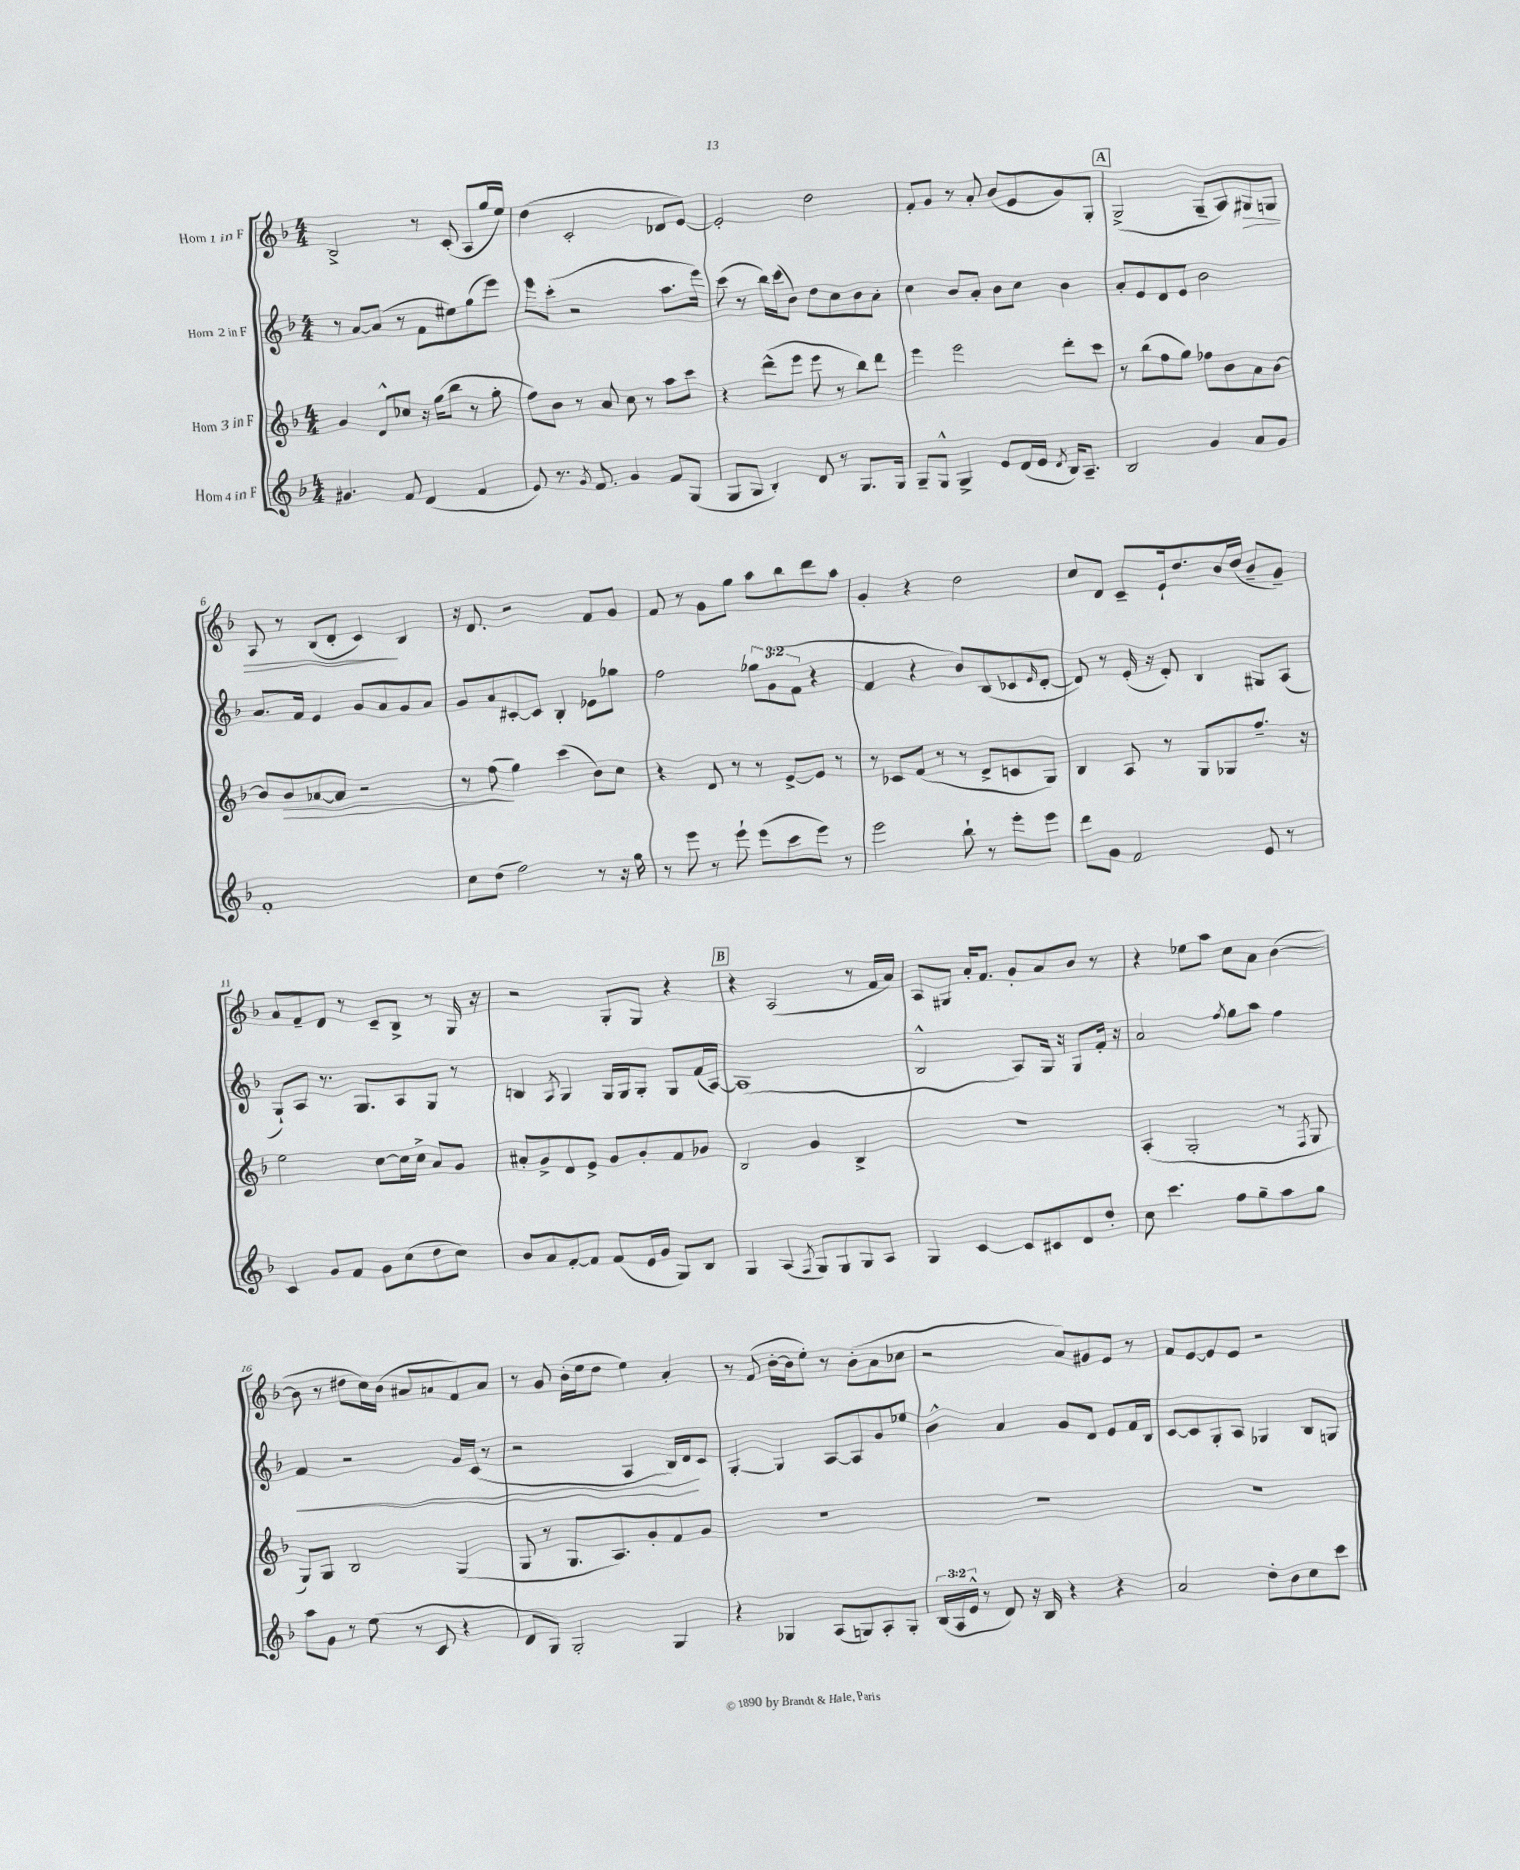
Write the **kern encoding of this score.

**kern	**kern	**kern	**kern
*staff4	*staff3	*staff2	*staff1
*clefG2	*clefG2	*clefG2	*clefG2
*k[b-]	*k[b-]	*k[b-]	*k[b-]
*M4/4	*M4/4	*M4/4	*M4/4
4.g#	4g	8r	2B-^
.	.	[8a	.
.	8d^^	(8a]	.
8f	8cc-	8r	.
(4d	16r	8f	8r
.	(16gg	.	.
.	8bb-	8ee#)	(8c'
4f	8r	(8gg	8A
.	8gg'	8eee)	16gg
.	.	.	16ee)
=	=	=	=
8e)	8ff)	8eee	(4dd
8.r	8b-	(8ccc'	.
.	8r	2r	2c'
8qg	.	.	.
8.f	.	.	.
.	8a	.	.
4g	8cc	.	.
.	8r	.	.
8f	8aa	8.aa	8d-
(8G	8ccc	.	[8e)
.	.	16eee)	.
=	=	=	=
8G	4r	(8ccc	2e']
8G	.	8r	.
4B-')	(8ddd^^	16bb-)	.
.	.	(16ccc	.
.	8eee	8b-)	.
8d	8eee	8dd	2dd
8r	8r	8cc	.
8.G	8bb-)	8b-	.
.	8ddd	8a'	.
16G	.	.	.
=	=	=	=
8G~	4eee	4cc	8f'
8G^^	.	.	8g
4G^	2eee	8b-	8r
.	.	8a'	8a'
8e	.	8b-	(8b-
(16d	.	8cc	8e
16e	.	.	.
8qd	.	.	.
16B-)	8ddd'	4b-	8g)
8.A~	.	.	.
.	8ccc	.	8G'
=	=	=	=
2B-	8r	8a'	(2G^
.	(8bb-	8e	.
.	8ff	8d	.
.	8gg)	8e	.
4g	8ff-	2b-	8G~
.	8b-	.	8A)
8a	8a	.	8G#
8g	[8b-	.	8G
=	=	=	=
1f'	8b-]	8.a	8A
.	8b-	.	8r
.	.	16f	.
.	[8a-	4e	(8B-
.	8a-]	.	8d'
.	2r	8g	4c)
.	.	8a	.
.	.	8g	4B-
.	.	8a	.
=	=	=	=
8cc	8r	8g	16r
.	.	.	8.d
(8dd	(8ff	8a	.
2ff)	4gg)	[8c#'	2r
.	.	8c#]	.
.	(4ccc	4B-'	.
8r	8b-)	8e-	8f
16r	8cc	8gg-	8g
16gg	.	.	.
=	=	=	=
8r	4r	2ff	8f
8eee	.	.	8r
8r	8d	.	8g
8eee`	8r	.	8gg
(8eee	8r	12gg-	8aa
.	.	(12g	.
8ccc	[8e^	.	8bb-
.	.	12f	.
8eee)	8e]	4r	8ddd
8r	8r	.	8aa
=	=	=	=
2eee	8r	4f	4g'
.	8c-	.	.
.	(8f	4r	4r
.	8r	.	.
8bb-`	8r	8b-)	2dd
8r	8d^	(8B-	.
8eee'	8c	8c-	.
.	.	16qqe	.
8eee	8G)	[8d'	.
=	=	=	=
8ddd	4B-	8d])	8cc
8g	.	8r	8d
2f	8A	(16e'	8c~
.	.	16r	.
.	8r	8d')	16e`
.	.	.	8.dd
.	8G	4B-	.
.	8G-	.	16b-
.	.	.	(16dd
8e	8.ff~	8G#	8b-~
8r	.	(8A	8g~)
.	16r	.	.
=	=	=	=
4c	2ee	8G`)	8a
.	.	8A	8f~
8g	.	8.r	8d
8f	.	.	8r
.	.	8.G	.
8g	[8cc	.	8c~
(8cc	16cc]	8A	8B-^
.	16cc^	.	.
8dd	8a	8G	8r
8cc)	8g	8r	16G
.	.	.	16r
=	=	=	=
8b-	8a#'	4B	2r
8a	8g^	.	.
.	.	8qA	.
[8f'	8d	4G	.
8f]	8e^	.	.
(8f	8g	16G	8G'
.	.	16G	.
16e	8g'	8G'	8G
16g	.	.	.
8G)	8f	8G	4r
8B-	8g-	(16f	.
.	.	[16A)	.
=	=	=	=
4G	2B-	(1A]	4r
(4A	.	.	(2A
8qF	.	.	.
8G)	4g	.	.
8G	.	.	.
8G	4B-^	.	8r
8A	.	.	16f
.	.	.	16a)
=	=	=	=
4G	1r	2B-^^	8A
.	.	.	8G#
[4c	.	.	16a'
.	.	.	8.f
8c]	.	8A)	8g'
8c#	.	16G	8a
.	.	16r	.
8d	.	8G	8b-
8dd'	.	16f'	8r
.	.	16r	.
=	=	=	=
8cc	(4A'	2a	4r
4.ccc	.	.	.
.	2G'	.	8ee-
.	.	.	8aa
.	.	8qff	.
8ff	.	8gg	8cc
8gg~	.	8aa	8a
8aa	8r	4ff	([4b-
.	8qF	.	.
8gg	8G	.	.
=	=	=	=
8aa	8G)	4f	8b-]
8g	8G	.	8r
8r	2B-	2r	8dd#
(8ee	.	.	16cc)
.	.	.	(16b-
8r	.	.	8a#
8c	.	.	8a
4r	(4G	16g	8f)
.	.	(16c	.
.	.	8r	8a
=	=	=	=
8d	8G	2r	8r
8G)	8r	.	8g
2G'	8.G	.	(16b-'
.	.	.	16ee
.	.	.	8dd
.	8.A)	.	.
.	.	4A	4ee)
.	8g'	.	.
4G	8f	16B-)	4a'
.	.	16d	.
.	8g	8c	.
=	=	=	=
4r	1r	[4G'	8r
.	.	.	(8f
4G-	.	4G]	[16b-'
.	.	.	16b-]
.	.	.	8ee')
(8A	.	[8A	8r
8G)	.	8A]	(8b-'
8A'	.	8g	8a
8G'	.	8ee-	8cc-
=	=	=	=
(24B-	1r	4b-^^	2r
24A	.	.	.
24e^^	.	.	.
8r	.	.	.
8d)	.	4a	.
16r	.	.	.
16B-	.	.	.
4r	.	8g	8a)
.	.	8d	8g#
4r	.	8e	8e
.	.	16f	8r
.	.	16B-	.
=	=	=	=
2a	1r	[8c	8f
.	.	8c]	[8e
.	.	8G'	8e]
.	.	8A	8e
8dd'	.	4G-	2r
8b-	.	.	.
8cc	.	8B-	.
8ccc	.	8G	.
==	==	==	==
*-	*-	*-	*-
